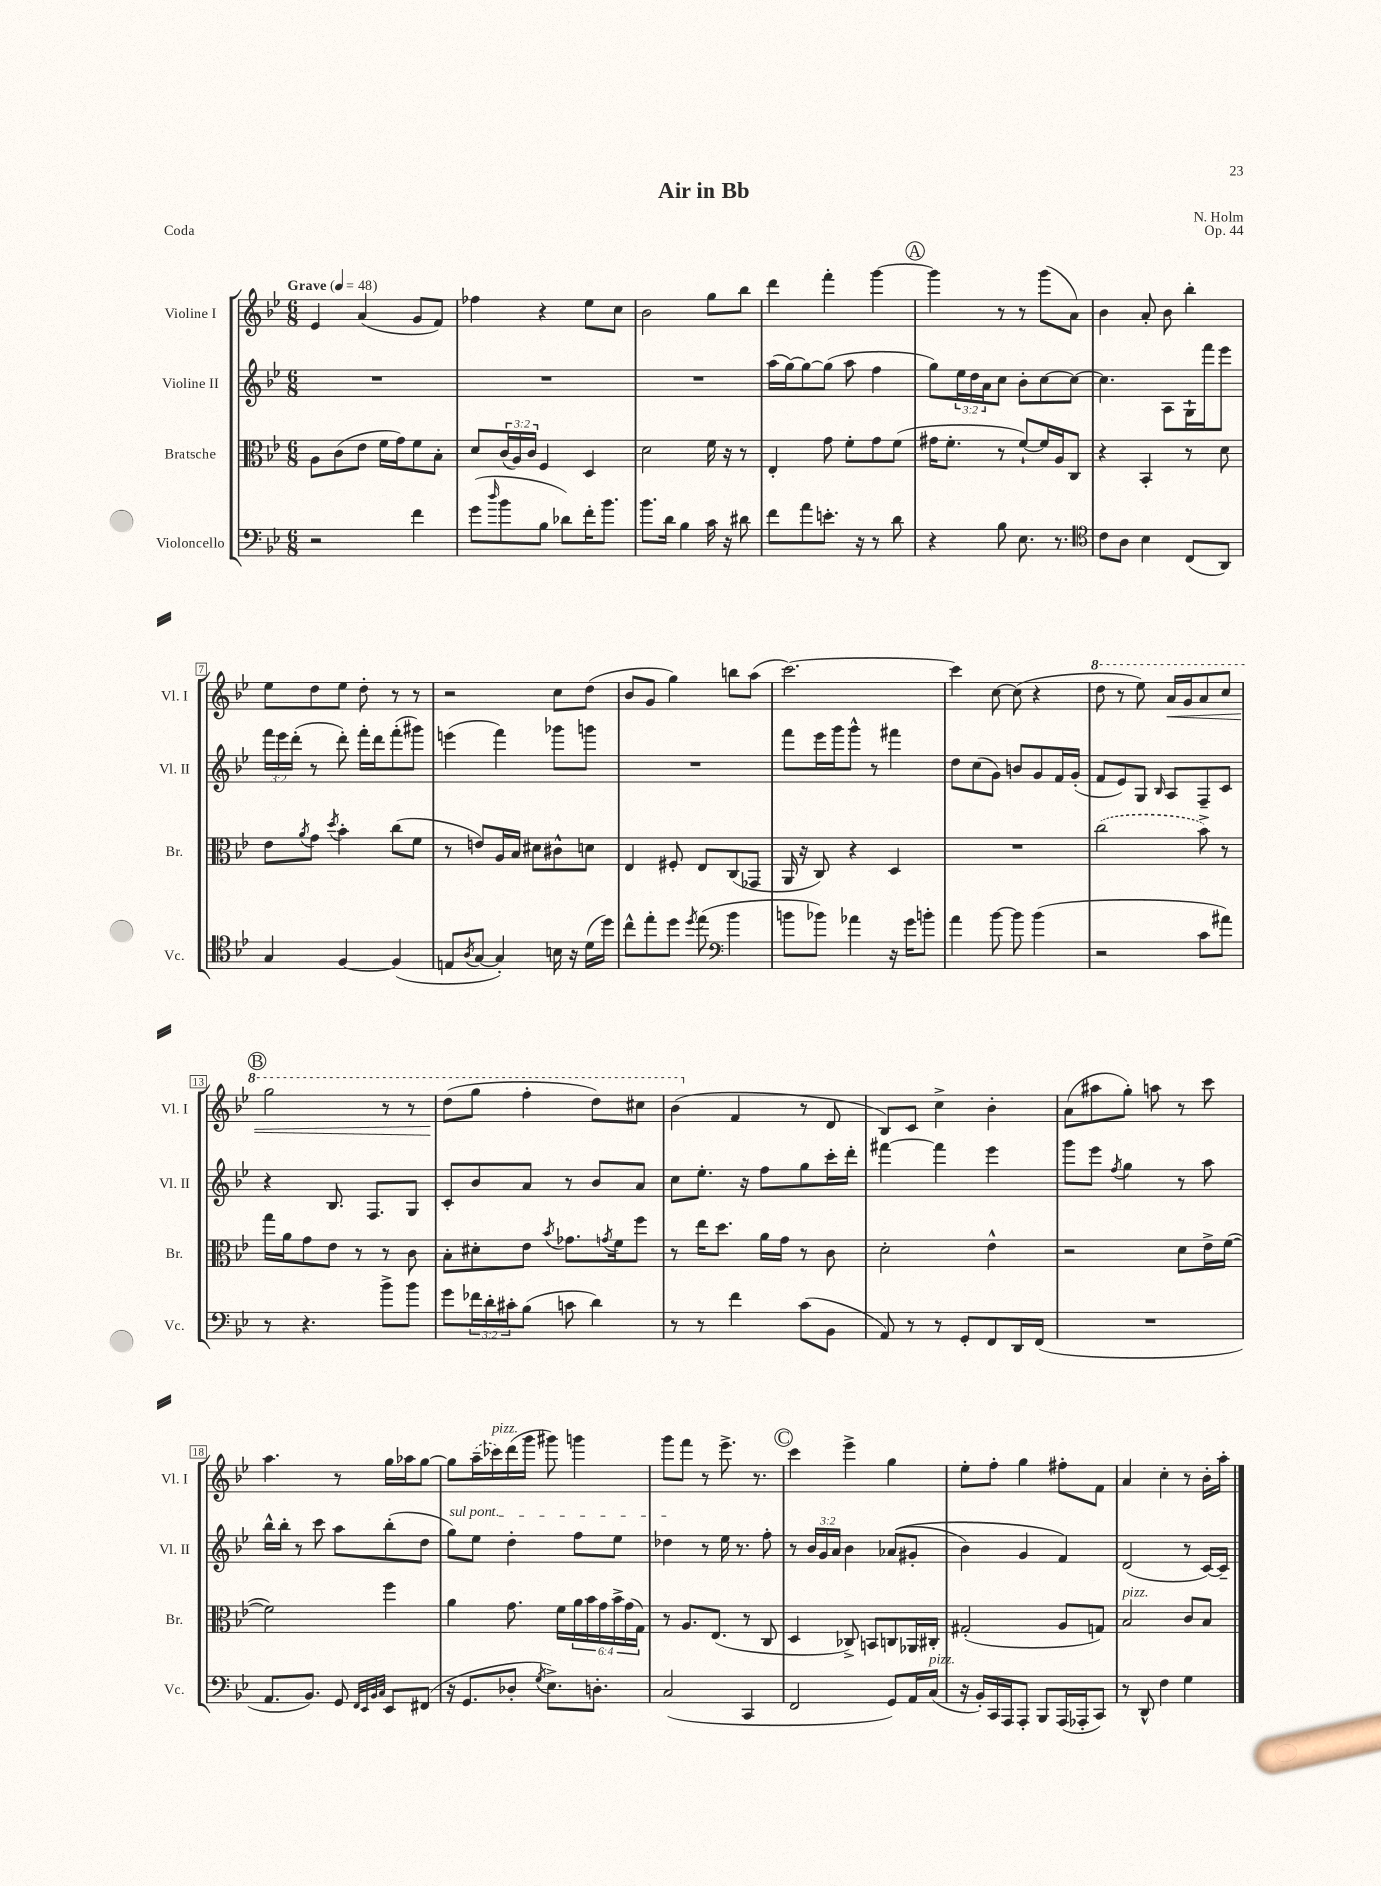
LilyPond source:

\header { title = "Air in Bb" composer = "N. Holm" opus = "Op. 44" piece = "Coda" }
<<
\new StaffGroup <<
\new Staff = "s0" \with { instrumentName = "Violine I" shortInstrumentName = "Vl. I" } {
    \clef treble \key bes \major \numericTimeSignature \time 6/8 \tempo "Grave" 4 = 48
    ees'4 a'4( g'8 f'8) |
    fes''4 r4 ees''8 c''8 |
    bes'2 g''8 bes''8 |
    d'''4 f'''4-. g'''4~ |
    \mark \markup { \circle "A" } g'''4 r8 r8 g'''8( a'8) |
    bes'4 a'8-. bes'8 bes''4-. |
    ees''8 d''8 ees''8 d''8-. r8 r8 |
    r2 c''8 d''8( |
    bes'8 g'8 g''4) b''8 a''8( |
    c'''2.~) |
    c'''4 c''8~ c''8( r4 |
    \ottava #1 d'''8 r8 ees'''8) a''16\< g''16 a''8 c'''8 |
    \mark \markup { \circle "B" } g'''2 r8 r8 |
    d'''8\!( g'''8 f'''4-. d'''8) cis'''8 |
    bes''4( \ottava #0 f'4 r8 d'8 |
    bes8) c'8 c''4-> bes'4-. |
    a'8( ais''8 g''8-.) a''8 r8 c'''8 |
    a''4. r8 g''16 aes''16 g''8~ |
    g''8 \once \slurDashed a''16--( ces'''16^\markup { \italic "pizz." }) d'''16( g'''16 gis'''8) g'''4 |
    g'''8 f'''8 r8 ees'''8.-> r8. |
    \mark \markup { \circle "C" } c'''4 ees'''4-> g''4 |
    ees''8-. f''8-. g''4 fis''8-. f'8 |
    a'4 c''4-. r8 bes'16-. a''16-. \bar "|." |
}
\new Staff = "s1" \with { instrumentName = "Violine II" shortInstrumentName = "Vl. II" } {
    \clef treble \key bes \major \numericTimeSignature \time 6/8 \override Staff.TupletNumber.text = #tuplet-number::calc-fraction-text
    R2. |
    R2. |
    R2. |
    a''16( g''16~) g''8~ g''8( a''8 f''4 |
    \mark \markup { \circle "A" } g''8) \tuplet 3/2 { ees''16 d''16 a'16 } c''8 bes'8-. c''8~ c''8~ |
    c''4. a8 g16-! f'''16 ees'''8 |
    \tuplet 3/2 { f'''16 ees'''16 d'''16-.( } r8 d'''8-.) f'''16-. d'''16 f'''8-.( gis'''8) |
    e'''4( f'''4) ges'''8 g'''8 |
    R2. |
    f'''8 ees'''16 g'''16 g'''8-^ r8 fis'''4 |
    d''8 c''8( g'8) b'8 g'8 f'16 g'16-.( |
    f'8 ees'8) g8 \grace { bes16 } a8 f8-- c'8 |
    \mark \markup { \circle "B" } r4 bes8. f8. g8 |
    c'8-. bes'8 a'8 r8 bes'8 a'8 |
    c''8 ees''8.-. r16 f''8 g''8 c'''16-. d'''16-. |
    fis'''4~ fis'''4 ees'''4 |
    g'''8 ees'''8 \acciaccatura { f''8 } g''4 r8 a''8 |
    bes''16-^ bes''16-. r8 c'''8 a''8 bes''8-.( d''8 |
    \once \override TextSpanner.bound-details.left.text = \markup { \italic "sul pont." } g''8\startTextSpan) ees''8 d''4-. f''8 ees''8 |
    des''4\stopTextSpan r8 ees''16 r8. f''8-. |
    \mark \markup { \circle "C" } r8 \tuplet 3/2 { bes'16 g'16 a'16 } bes'4 aes'8(\( gis'8-. |
    bes'4) g'4 f'4\) |
    d'2( r8 c'16~) c'16-- \bar "|." |
}
\new Staff = "s2" \with { instrumentName = "Bratsche" shortInstrumentName = "Br." } {
    \clef alto \key bes \major \numericTimeSignature \time 6/8 \override Staff.TupletNumber.text = #tuplet-number::calc-fraction-text
    a8 c'8( ees'8 f'16 g'16) f'8 bes8-. |
    d'8 \tuplet 3/2 { c'16( a16) c'16 } f4 d4 |
    d'2 f'16 r16 r8 |
    ees4-. g'8 f'8-. g'8 f'8( |
    \mark \markup { \circle "A" } gis'16 f'8.-. r8 f'8~-!) f'16 a16 c8 |
    r4 bes,4-. r8 d'8 |
    ees'8 \acciaccatura { a'8 } g'8 \acciaccatura { d''8 } bes'4-. c''8( f'8 |
    r8 e'8) a16 bes16 dis'8 cis'8-^ d'8 |
    ees4 fis8-. ees8 c8( ges,8 |
    a,16 r16 c8) r4 d4 |
    R2. |
    \once \slurDashed c''2( bes'8->) r8 |
    \mark \markup { \circle "B" } g''16 a'16 g'8 ees'8 r8 r8 c'8 |
    bes8-. dis'8-. ees'8 \acciaccatura { bes'8 } ges'8. \acciaccatura { g'8 } f'16 f''8 |
    r8 ees''16 d''8. a'16 g'16 r8 c'8 |
    d'2-. ees'4-^ |
    r2 d'8 ees'16-> f'16~( |
    f'2) f''4 |
    a'4 g'8. f'16 \tuplet 6/4 { a'16 bes'16 g'16 bes'16-> g'16( g16) } |
    r8 a8. ees8.( r8 c8 |
    \mark \markup { \circle "C" } d4 ces8->) b,8 c8 aes,16 cis16-. |
    gis2-.( a8 g8) |
    bes2^\markup { \italic "pizz." } c'8 bes8 \bar "|." |
}
\new Staff = "s3" \with { instrumentName = "Violoncello" shortInstrumentName = "Vc." } {
    \clef bass \key bes \major \numericTimeSignature \time 6/8 \override Staff.TupletNumber.text = #tuplet-number::calc-fraction-text
    r2 f'4 |
    g'8( \grace { d''16 } bes'8 bes8 des'8) f'16-. bes'8. |
    bes'8. d'16 bes4 c'16 r16 dis'8 |
    f'8 a'8 e'8.-. r16 r8 d'8 |
    \mark \markup { \circle "A" } r4 bes8 ees8. r8. |
    \clef tenor c'8 a8 bes4 c8( a,8) |
    g4 f4~ f4( |
    e8 \acciaccatura { a8 } g8~ g4-.) b16 r16 d'16( d''16) |
    c''8-^ ees''8-. d''8 \acciaccatura { d''8 } ees''8( \clef bass bes'4 |
    b'8 bes'8) aes'4 r16 g'16 b'8-. |
    a'4 bes'8~ bes'8 bes'4( |
    r2 c'8 ais'8) |
    \mark \markup { \circle "B" } r8 r4. bes'8-> bes'8 |
    g'8 \tuplet 3/2 { fes'16 d'16-. cis'16-. } bes8( c'8 d'4) |
    r8 r8 f'4 c'8( bes,8 |
    a,8) r8 r8 g,8-. f,8 d,16 f,16( |
    R2. |
    a,8. bes,8.) g,8 \grace { f,32 ees,32 bes,32 c32 } ees,8 fis,8( |
    r16 g,8. des8-. \acciaccatura { g8 } ees8.->) d8.-. |
    c2( c,4 |
    \mark \markup { \circle "C" } f,2 g,8) a,16 c16^\markup { \italic "pizz." }( |
    r16 bes,16-.) c,16 a,,16 a,,8-. bes,,8 a,,16( aes,,16-. c,8) |
    r8 d,8-^ f4 g4 \bar "|." |
}
>>
>>
\layout { \context { \Score \override BarNumber.stencil = #(make-stencil-boxer 0.1 0.3 ly:text-interface::print) } }
